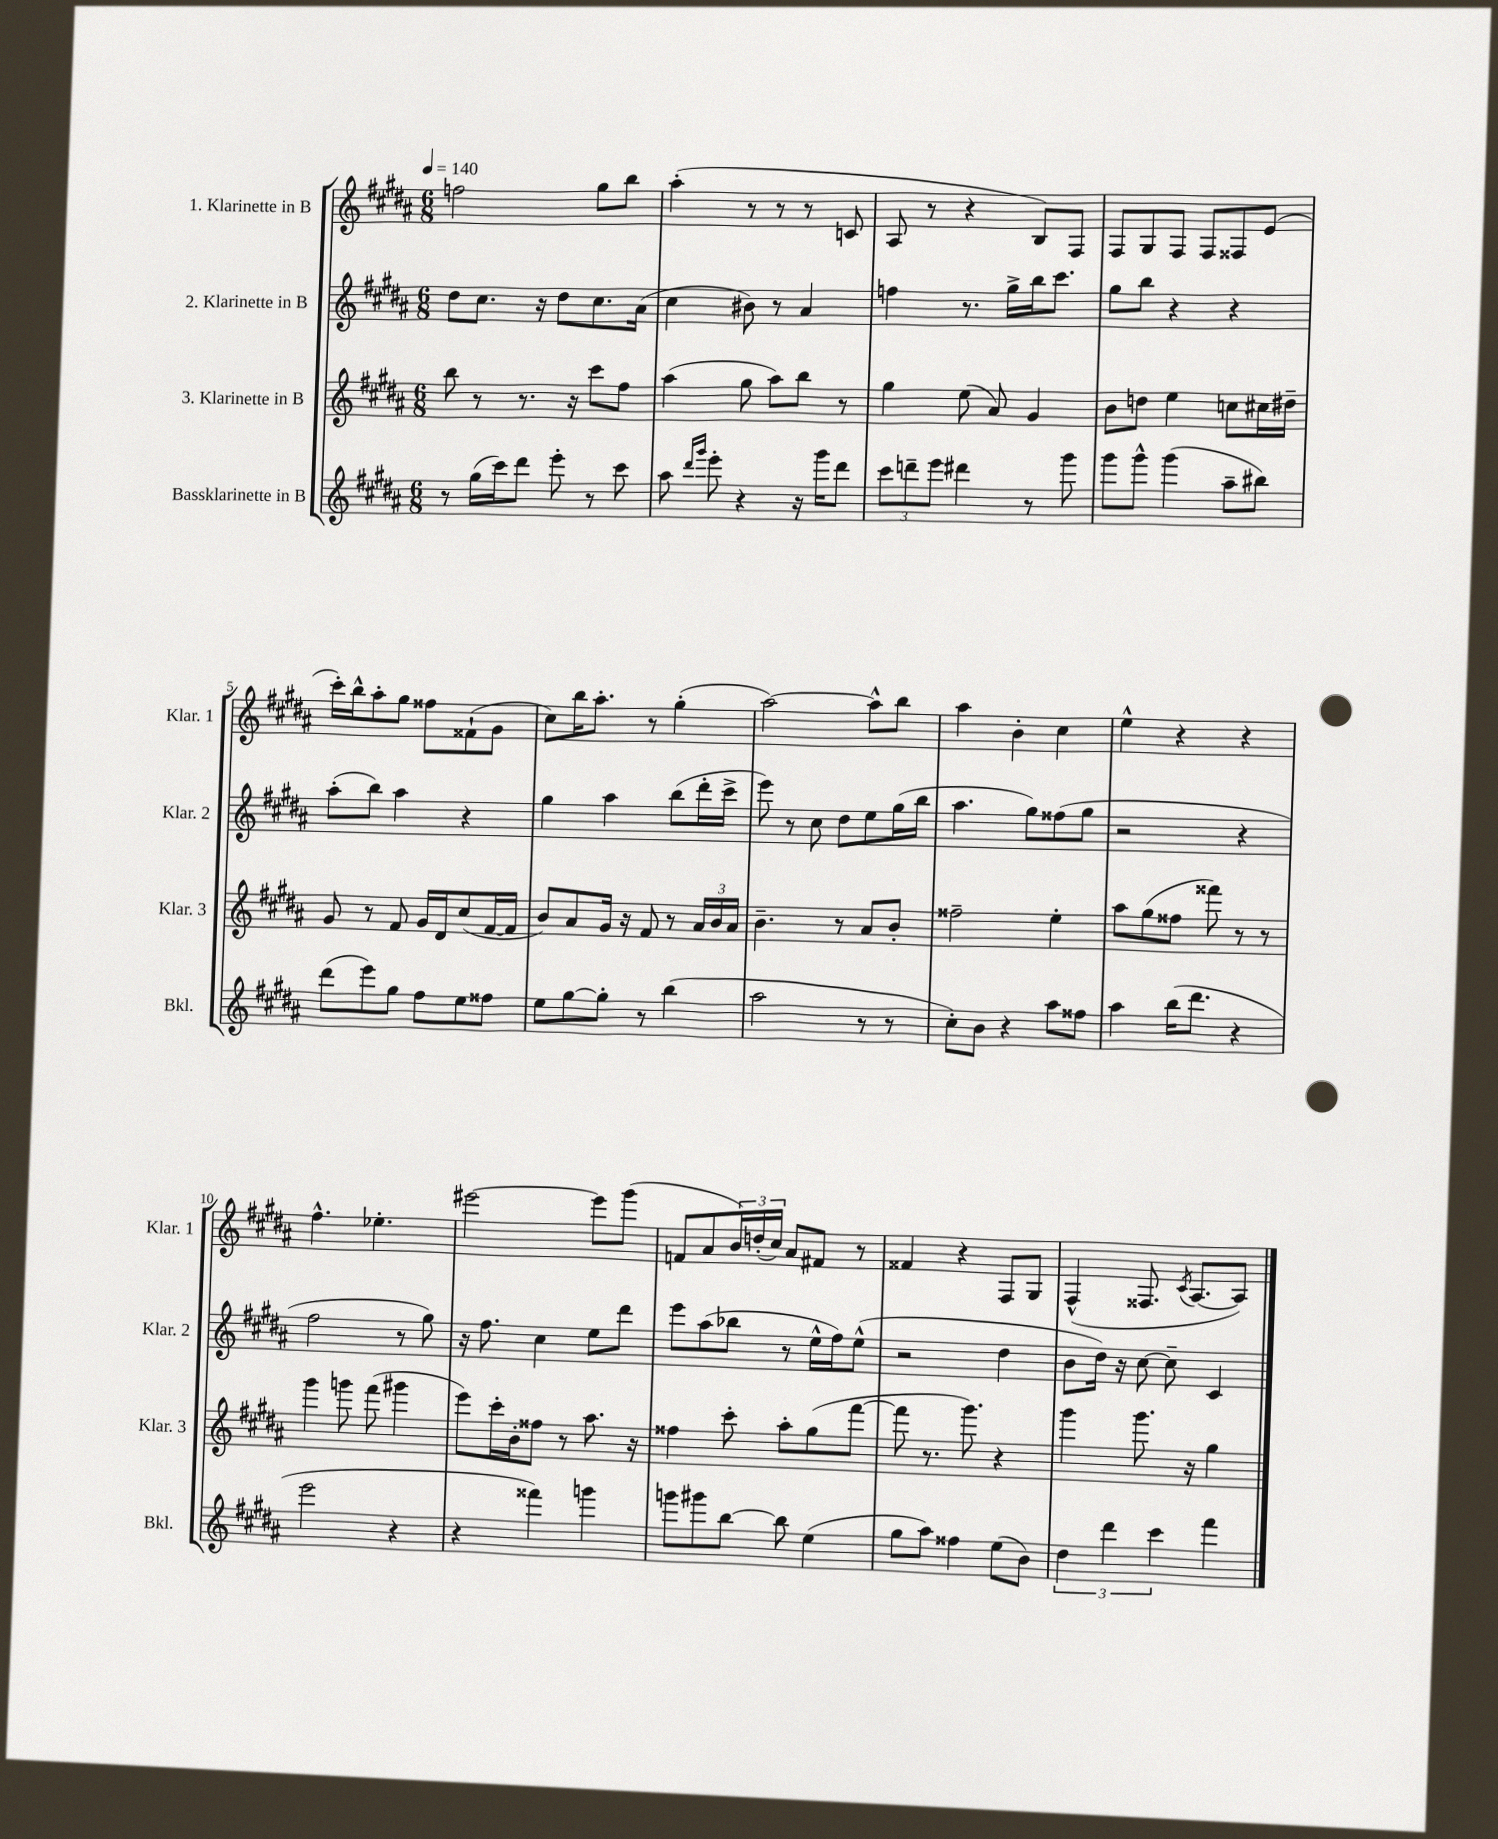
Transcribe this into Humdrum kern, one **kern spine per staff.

**kern	**kern	**kern	**kern
*staff4	*staff3	*staff2	*staff1
*clefG2	*clefG2	*clefG2	*clefG2
*k[f#c#g#d#a#]	*k[f#c#g#d#a#]	*k[f#c#g#d#a#]	*k[f#c#g#d#a#]
*M6/8	*M6/8	*M6/8	*M6/8
*MM140	*MM140	*MM140	*MM140
8r	8bb	8dd#	2ff
(16gg#	8r	8.cc#	.
16ccc#)	.	.	.
8ddd#	8.r	.	.
.	.	16r	.
8eee'	.	8dd#	.
.	16r	.	.
8r	8ccc#	8.cc#	8gg#
8ccc#	8ff#	.	8bb
.	.	(16a#	.
=	=	=	=
8aa#	(4aa#	4cc#	(4aa#'
16qqddd#	.	.	.
16qqggg#	.	.	.
8eee'	.	.	.
4r	8gg#	8b#)	8r
.	8aa#)	8r	8r
16r	8bb	4a#	8r
16ggg#	.	.	.
8ddd#	8r	.	8c
=	=	=	=
12ccc#	4gg#	4ff	8A#
12ddd~	.	.	.
.	.	.	8r
12eee	.	.	.
4ddd#	(8ee	8.r	4r
.	8a#)	.	.
.	.	16gg#^	.
8r	4g#	16bb	8B)
.	.	8.ccc#	.
8ggg#	.	.	8F#
=	=	=	=
8ggg#	8b	8gg#	8F#
8ggg#^^	8dd	8bb	8G#
(4ggg#	4ee	4r	8F#
.	.	.	8F#
8aa#~	8cc	4r	8F##
8bb#)	16cc#	.	(8e
.	16dd#~	.	.
=	=	=	=
(8ddd#	8g#	(8aa#'	16ccc#')
.	.	.	16bb^^
8eee)	8r	8bb)	8aa#'
8gg#	8f#	4aa#	8gg#
8ff#	16g#	.	8ff##
.	16d#	.	.
8ee	(8cc#	4r	(8f##`
8ff##	[16f#	.	8g#
.	16f#]	.	.
=	=	=	=
8ee	8b)	4gg#	8cc#)
[8gg#	8a#	.	16bb
.	.	.	8.aa#'
8gg#']	16g#	4aa#	.
.	16r	.	.
8r	8f#	.	8r
(4bb	8r	(8bb	(4gg#'
.	24a#	16ddd#'	.
.	24b	.	.
.	.	16ccc#^	.
.	24a#	.	.
=	=	=	=
2aa#	4.b~	8eee)	[2aa#)
.	.	8r	.
.	.	8cc#	.
.	8r	8dd#	.
8r	8a#	8ee	8aa#^^]
8r	8b'	(16gg#	8bb
.	.	16bb	.
=	=	=	=
8cc#')	2ff##~	4.aa#	4aa#
8b	.	.	.
4r	.	.	4b'
.	.	8gg#)	.
8aa#	4ee'	(8ff##	4cc#
8ff##	.	8gg#	.
=	=	=	=
4aa#	8aa#	2r	4ee^^
.	(8gg#	.	.
(16bb	8ff##	.	4r
8.ddd#	.	.	.
.	8fff##)	.	.
4r	8r	4r	4r
.	8r	.	.
=	=	=	=
2eee	4ggg#	2ff#	4.ff#^^
.	8ggg	.	.
.	(8fff#	.	4.ee-'
4r	4ggg#	8r	.
.	.	8gg#)	.
=	=	=	=
4r	8eee)	16r	[2eee#
.	.	8.ff#	.
.	16ccc#'	.	.
.	16b'	.	.
4fff##)	8ff##	4cc#	.
.	8r	.	.
4ggg	8.aa#	8ee	8eee#]
.	.	8ddd#	(8ggg#
.	16r	.	.
=	=	=	=
8ggg	4ff##	8eee	8f
8ggg#	.	(8aa#	8a#
[8bb	8ccc#'	8bb-	24b)
.	.	.	(24dd'
.	.	.	24cc#)
8bb]	8aa#'	8r	8a#
(4ee	(8gg#	16ee^^	8f#
.	.	16ff#)	.
.	[8fff#	(8ee^^	8r
=	=	=	=
8gg#	8fff#]	2r	4f##
8aa#)	8.r	.	.
4ff##	.	.	4r
.	8.ggg#)	.	.
(8ee	4r	4dd#	8F#
8b)	.	.	8G#
=	=	=	=
6dd#	4ggg#	8b	(4F#^^
.	.	16dd#)	.
6ddd#	.	.	.
.	.	16r	.
.	8.ggg#	[8cc#	8.F##
6ccc#	.	.	.
.	.	8cc#~]	.
.	.	.	8qc#
.	16r	.	[8.A#
4fff#	4gg#	4c#	.
.	.	.	8A#])
==	==	==	==
*-	*-	*-	*-
